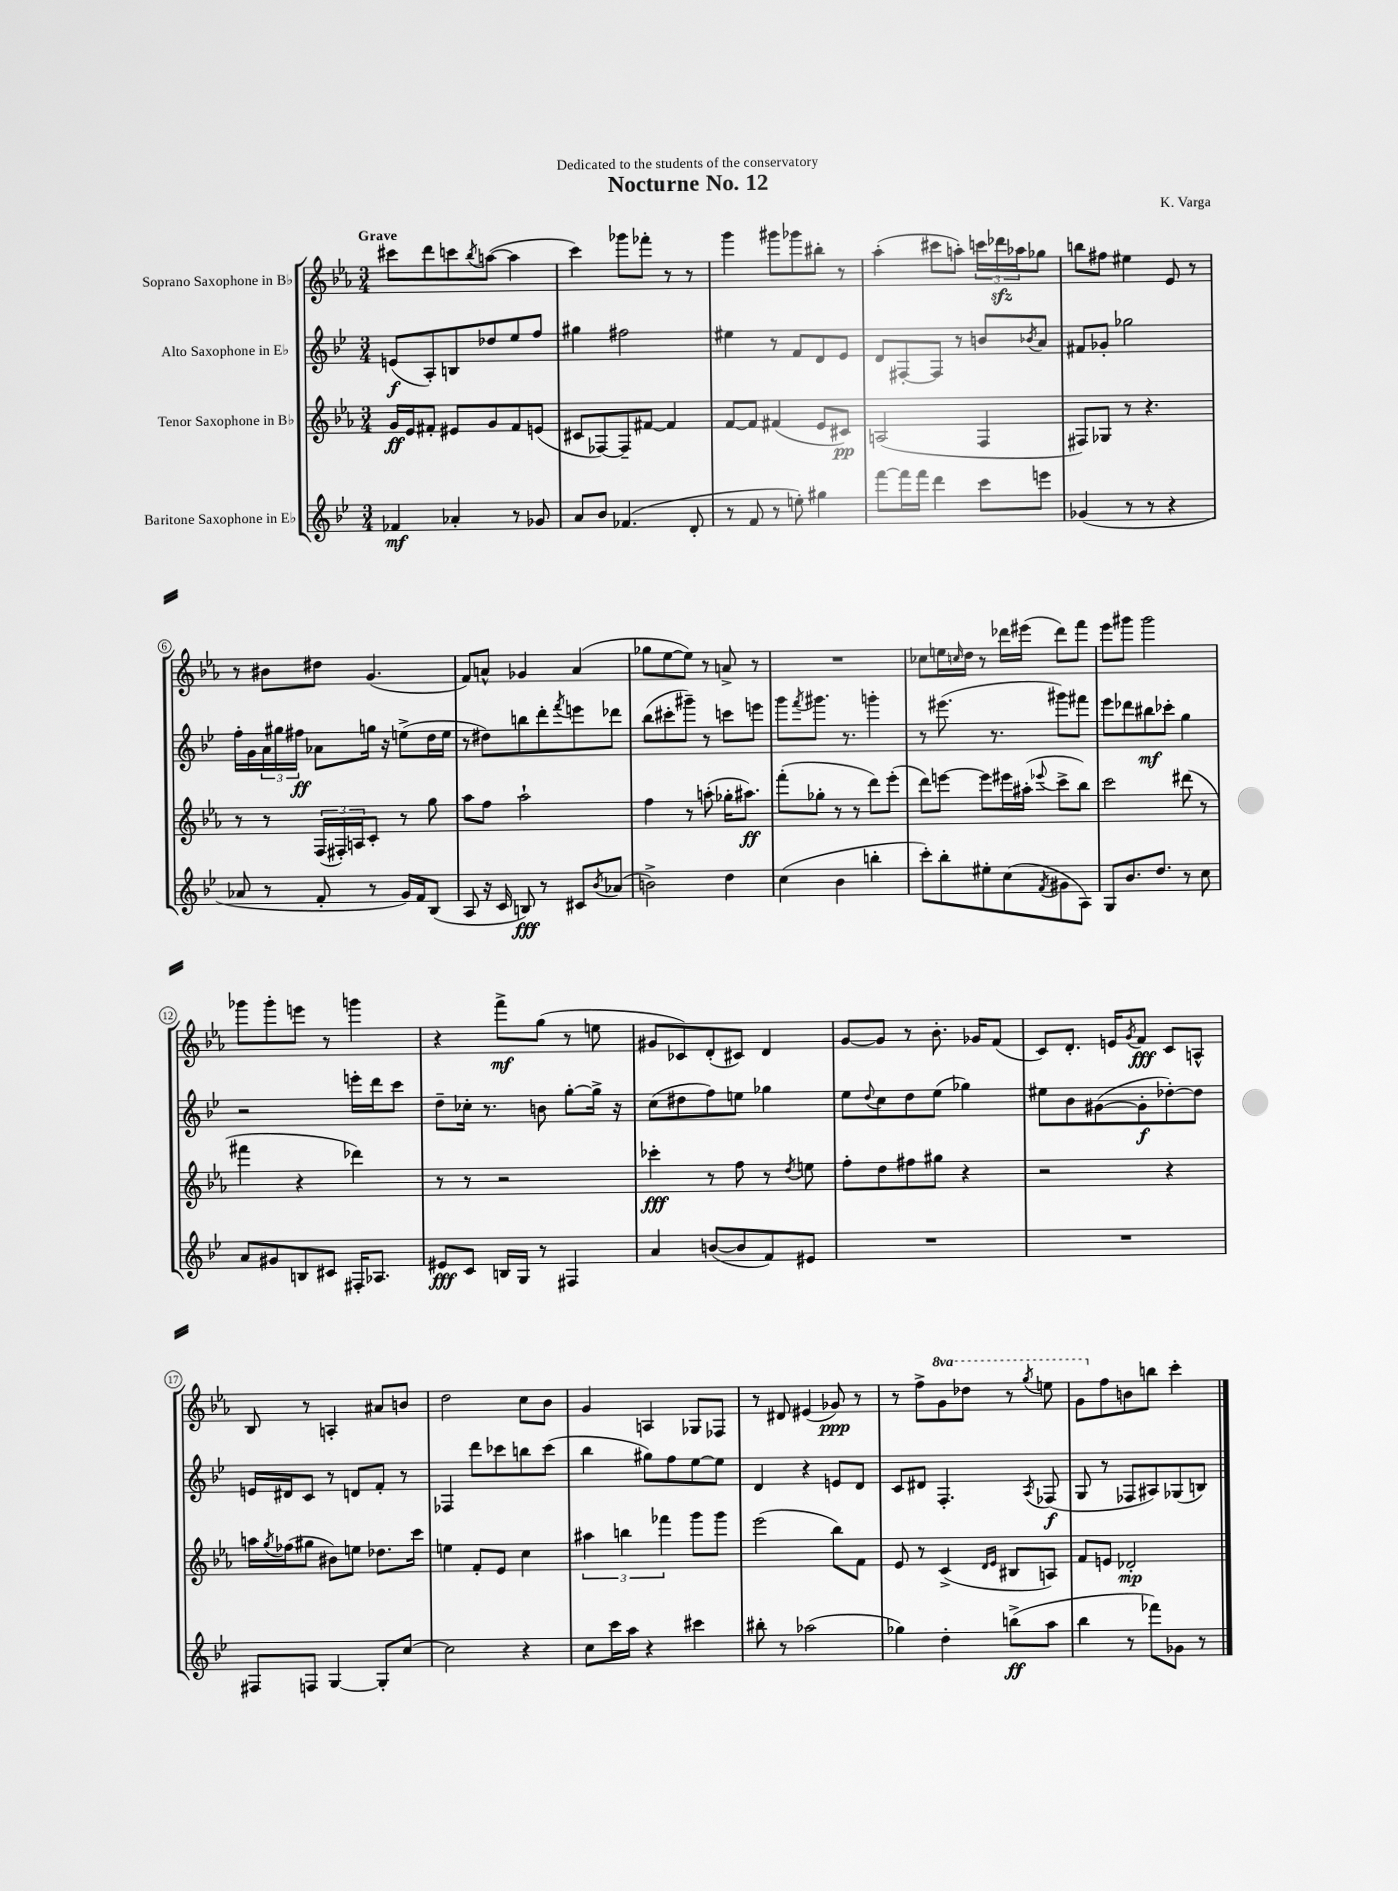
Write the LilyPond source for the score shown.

\header { title = "Nocturne No. 12" composer = "K. Varga" dedication = "Dedicated to the students of the conservatory" }
<<
\new StaffGroup <<
\new Staff = "s0" \with { instrumentName = "Soprano Saxophone in Bb" } {
    \clef treble \key ees \major \numericTimeSignature \time 3/4 \set Staff.ottavationMarkups = #ottavation-simple-ordinals \tempo "Grave"
    cis'''8 d'''8 c'''8 \acciaccatura { bes''8 } a''8~( a''4 |
    c'''4) ges'''8 fes'''8-. r8 r8 |
    g'''4 gis'''8 ges'''8 bis''8-. r8 |
    aes''4-.( cis'''8 a''8-.) \tuplet 3/2 { c'''16 des'''16\sfz aes''16 } ges''8 |
    b''8 fis''8 eis''4 ees'8 r8 |
    r8 bis'8 dis''8 g'4.( |
    f'8) a'8-^ ges'4 a'4( |
    ges''8 ees''8~ ees''8) r8 a'8-> r8 |
    R2. |
    ces''8 e''16 \grace { c''16 } d''16 r8 des'''16 eis'''16( des'''8) f'''8 |
    ees'''8 gis'''8 gis'''2 |
    ges'''8 ges'''8-. e'''8 r8 g'''4 |
    r4 f'''8->\mf g''8( r8 e''8 |
    gis'8 ces'8) d'8-.( cis'8) d'4 |
    g'8~ g'8 r8 bes'8.-. ges'16 f'8( |
    c'8) d'8.-. e'16 \acciaccatura { g'8 } f'8\fff c'8 a8-^ |
    bes8 r8 a4-. ais'8 b'8 |
    d''2 c''8 bes'8 |
    g'4 a4 ges8 fes8 |
    r8 dis'8 eis'4( ges'8\ppp) r8 |
    r8 f''8-> \ottava #1 g''8 des'''8 r8 \acciaccatura { g'''8 } e'''8 |
    g''8 \ottava #0 f''8 b'8 b''8 c'''4-. \bar "|." |
}
\new Staff = "s1" \with { instrumentName = "Alto Saxophone in Eb" } {
    \clef treble \key bes \major \numericTimeSignature \time 3/4
    e'8\f( a8-.) b8 des''8 ees''8 f''8 |
    gis''4 fis''2 |
    eis''4 r8 f'8 d'8 ees'8 |
    d'8 fis8~-. fis8 r8 b'8 \acciaccatura { bes'8 } a'8 |
    fis'8 ges'8-. ges''2 |
    f''16-. g'16 \tuplet 3/2 { a'16 gis''16 fis''16\ff } aes'8 g''16 r16 e''8->( d''16 e''16 |
    r8 dis''8) b''8 d'''8-. \acciaccatura { f'''8 } e'''8 des'''8 |
    bes''8( cis'''8-. gis'''8--) r8 c'''8 e'''8 |
    g'''8 \acciaccatura { f'''8 } gis'''8. r8. g'''4-. |
    r8 eis'''8.( r8. gis'''8) fis'''8 |
    ees'''8 des'''8 bis''8\mf ces'''8-. g''4 |
    r2 e'''16-. d'''16 c'''8 |
    d''8-- ces''16-. r8. b'8 g''8~-. g''16-> r16 |
    c''8( dis''8 f''8) e''8 ges''4 |
    ees''8 \appoggiatura { d''8 } c''8 d''8 ees''8( ges''4) |
    eis''8 bes'8 gis'8~( gis'8-.\f des''8~-.) des''8 |
    e'16 dis'16 c'8 r8 d'8 f'8-. r8 |
    fes4 d'''8 ces'''8 b''8 ces'''8( |
    bes''4 gis''8) f''8 ees''8~ ees''8 |
    d'4 r4 e'8 d'8 |
    c'8 dis'8 f4.-. \acciaccatura { a8 } fes8\f( |
    g8 r8 fes8 ais8) ges8( b8) \bar "|." |
}
\new Staff = "s2" \with { instrumentName = "Tenor Saxophone in Bb" } {
    \clef treble \key ees \major \numericTimeSignature \time 3/4
    g'16\ff ees'16 fis'8-. eis'8 g'8 fis'8 e'8( |
    cis'8 fes8~) fes8-- fis'8~ fis'4 |
    f'8~ f'8 fis'4( ees'8 cis'8\pp) |
    a2( f4 |
    fis8) ges8 r8 r4. |
    r8 r8 \tuplet 3/2 { f16( fis16-.) a16 } c'8-. r8 g''8 |
    aes''8 f''8 aes''2-! |
    f''4 r8 a''8-.( ges''16-. ais''8.\ff) |
    f'''8-.( ges''8-. r8 r8 d'''8) ees'''8-.( |
    d'''8) e'''8~ e'''8 eis'''16 ais''16-.( \appoggiatura { ees'''8 } c'''8-> bes''8) |
    c'''2 dis'''8( r8 |
    fis'''4 r4 des'''4) |
    r8 r8 r2 |
    ces'''4-.\fff r8 f''8 r8 \acciaccatura { d''8 } e''8 |
    f''8-. d''8 fis''8 gis''8 r4 |
    r2 r4 |
    a''16 \acciaccatura { g''8 } fes''16( gis''8 bis'8) e''8 des''8. c'''16 |
    e''4 f'8-. ees'8 c''4 |
    \tuplet 3/2 { ais''4 b''4 fes'''4 } g'''8 g'''8 |
    ees'''2( bes''8) f'8 |
    ees'8 r8 c'4->( \grace { d'16 ees'16 } bis8 a8) |
    f'8 e'8 des'2-.\mp \bar "|." |
}
\new Staff = "s3" \with { instrumentName = "Baritone Saxophone in Eb" } {
    \clef treble \key bes \major \numericTimeSignature \time 3/4
    fes'4\mf aes'4-. r8 ges'8 |
    a'8 bes'8 fes'4.( d'8-. |
    r8 f'8 r8 e''8-.) gis''4 |
    f'''8~ f'''16 f'''16 d'''4 c'''8 e'''8 |
    ges'4( r8 r8 r4 |
    aes'8 r8 f'8-. r8 g'16) f'16 bes8( |
    a8 r16 c'16 b8\fff) r8 cis'8 \acciaccatura { bes'8 } aes'8( |
    b'2->) d''4 |
    c''4( bes'4 b''4-. |
    c'''8-.) bes''8-. eis''8-. c''8( \acciaccatura { f'8 } gis'8 a8) |
    g8 bes'8. d''8. r8 c''8 |
    a'8 gis'8 b8 cis'8 fis16-. aes8. |
    eis'8\fff c'8 b16 g16 r8 fis4 |
    a'4 b'8~( b'8 f'8) eis'8 |
    R2. |
    R2. |
    fis8 f8 g4~ g8-. c''8~ |
    c''2 r4 |
    c''8 c'''16 a''16 r4 cis'''4 |
    bis''8-. r8 aes''2( |
    ges''4) d''4-. b''8->\ff( a''8 |
    bes''4 r8 fes'''8) ges'8 r8 \bar "|." |
}
>>
>>
\layout { \context { \Score \override BarNumber.stencil = #(make-stencil-circler 0.1 0.3 ly:text-interface::print) } }
